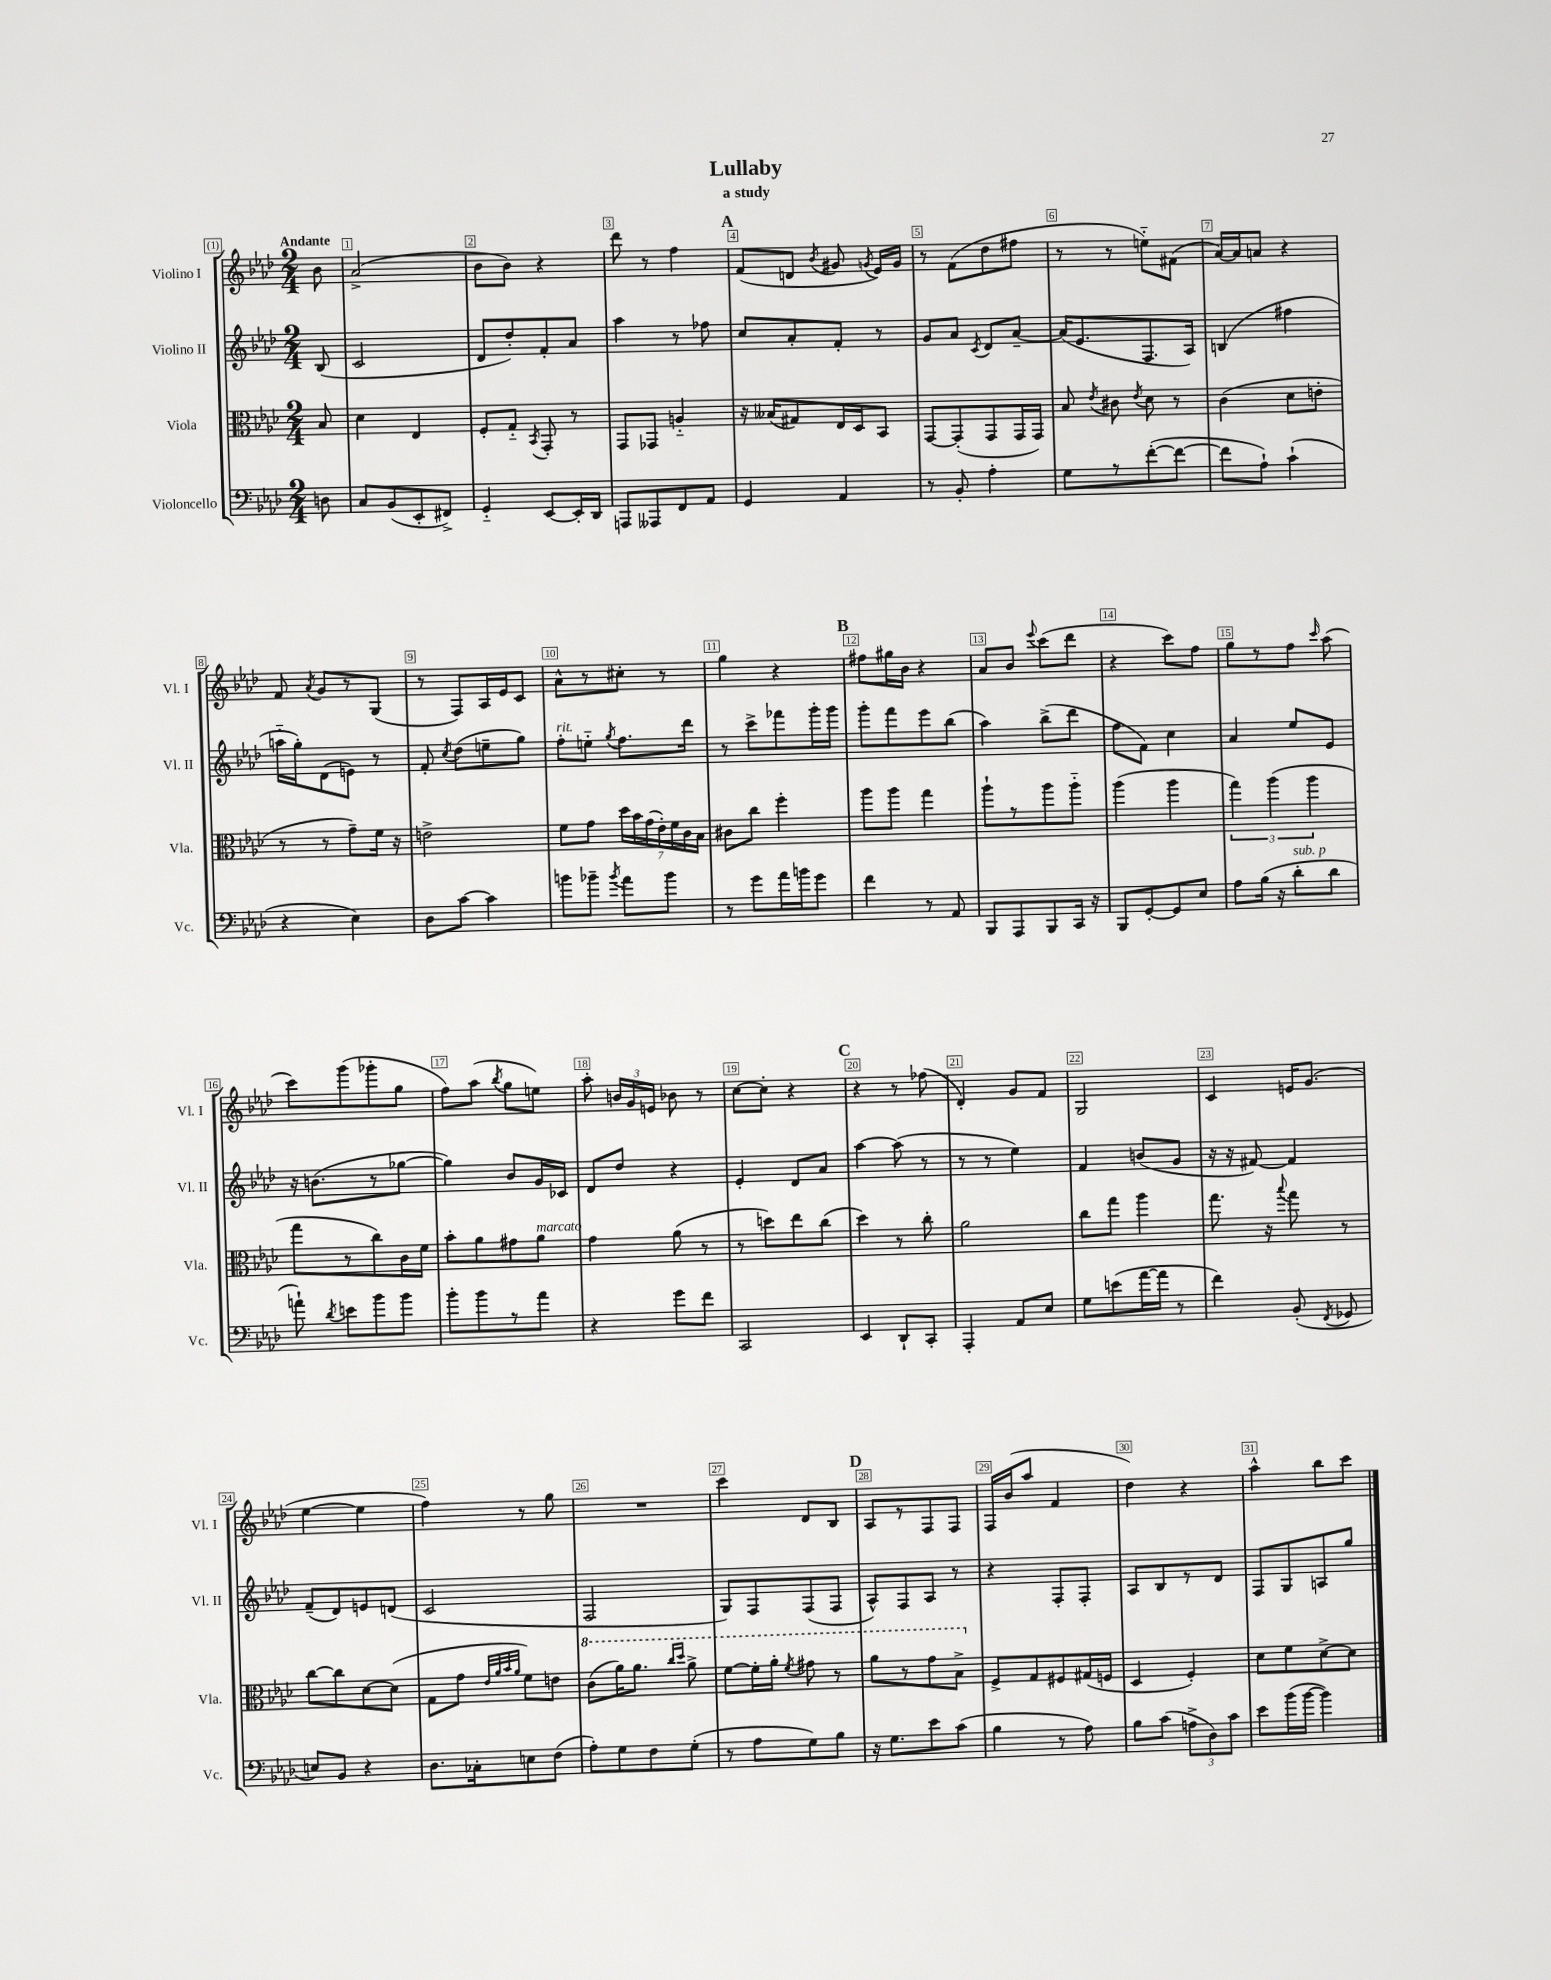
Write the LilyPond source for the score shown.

\header { title = "Lullaby" subtitle = "a study" }
<<
\new StaffGroup <<
\new Staff = "s0" \with { instrumentName = "Violino I" shortInstrumentName = "Vl. I" } {
    \clef treble \key aes \major \numericTimeSignature \time 2/4 \partial 8 \tempo "Andante"
    \autoBeamOff bes'8 |
    aes'2->( |
    bes'8[ bes'8]) r4 |
    des'''8 r8 f''4 |
    \mark \markup { \bold "A" } f'8[( d'8] \acciaccatura { bes'8 } gis'8 \acciaccatura { g'8 } ees'16[) g'16] |
    r8 f'8[( des''8 fis''8] |
    r8 r8 e''8[-_) fis'8]( |
    aes'16[~) aes'16 a'8] r4 |
    f'8 \acciaccatura { aes'8 } g'8[ r8 g8]( |
    r8 f8[) aes16 ees'16 c'8] |
    aes'8[-^ r8 cis''8]-. r8 |
    g''4 r4 |
    \mark \markup { \bold "B" } fis''8[ gis''16 bes'16] r4 |
    aes'8[ bes'8] \appoggiatura { ees'''8 } c'''8[( des'''8] |
    r4 c'''8[) f''8] |
    g''8[ r8 f''8] \grace { c'''16 } aes''8( |
    c'''8[) g'''8( ges'''8-. g''8] |
    f''8[) aes''8]( \acciaccatura { bes''8 } g''8[ e''8]) |
    aes''8-. \tuplet 3/2 { b'16[ g'16 e'16] } bes'8 r8 |
    c''8[~ c''8]-. r4 |
    \mark \markup { \bold "C" } r4 r8 fes''8( |
    des'4-.) g'8[ f'8] |
    g2 |
    c'4 e'16[ g'8.]( |
    ees''4~ ees''4 |
    f''4) r8 g''8 |
    R2 |
    c'''4 des'8[ bes8] |
    \mark \markup { \bold "D" } aes8[ r8 f8 f8] |
    f16[ bes'16( aes''8] f'4 |
    des''4) r4 |
    aes''4-^ bes''8[ c'''8] \bar "|." |
}
\new Staff = "s1" \with { instrumentName = "Violino II" shortInstrumentName = "Vl. II" } {
    \clef treble \key aes \major \numericTimeSignature \time 2/4 \partial 8
    \autoBeamOff bes8( |
    c'2 |
    des'8[ des''8-.) f'8-. aes'8] |
    aes''4 r8 fes''8 |
    \mark \markup { \bold "A" } c''8[ aes'8-. f'8]-. r8 |
    g'8[ aes'8] \acciaccatura { c'8 } des'8[ aes'8]~-- |
    aes'16[( ees'8. f8. aes16]) |
    b4( fis''4 |
    a''16[-_ g''16-.) des'8( e'8]) r8 |
    f'8-. \acciaccatura { c''8 } des''8[( e''8-- g''8]) |
    f''8[-.^\markup { \italic "rit." } e''8]-_ \acciaccatura { g''8 } f''8.[ des'''16] |
    r8 c'''8[-> fes'''8 g'''16-. g'''16] |
    \mark \markup { \bold "B" } g'''8[-. f'''8 ees'''8 bes''8]( |
    aes''4) bes''8[->( des'''8] |
    f''8[ f'8]) c''4 |
    aes'4 ees''8[ ees'8] |
    r16 b'8.[( r8 ges''8]~ |
    ges''4) bes'8[ g'16 ces'16] |
    des'8[ des''8] r4 |
    ees'4-. des'8[ aes'8] |
    \mark \markup { \bold "C" } aes''4~ aes''8( r8 |
    r8 r8 ees''4) |
    f'4 b'8[( g'8] |
    r16 r16 fis'8~) fis'4 |
    f'8[--( des'8) e'8 d'8]( |
    c'2 |
    f2 |
    g8[) f8 f8( f8] |
    \mark \markup { \bold "D" } aes8[-^) f8 aes8] r8 |
    r4 f8[-. f8]-. |
    aes8[ bes8 r8 des'8] |
    f8[ g8 a8 g''8] \bar "|." |
}
\new Staff = "s2" \with { instrumentName = "Viola" shortInstrumentName = "Vla." } {
    \clef alto \key aes \major \numericTimeSignature \time 2/4 \partial 8
    \autoBeamOff bes8 |
    des'4 ees4 |
    f8[-. g8]-_ \acciaccatura { bes,8 } g,8-. r8 |
    g,8[ ges,8] a4-_ |
    \mark \markup { \bold "A" } r16 beses16[( gis8) ees16 des16 bes,8] |
    g,8[~ g,8-.( g,8 g,16 g,16]) |
    bes8 \acciaccatura { ees'8 } cis'8 \acciaccatura { ees'8 } des'8 r8 |
    c'4( des'8[ e'8]-. |
    r8 r8 g'8[--) f'16] r16 |
    e'2-> |
    f'8[ g'8] \tuplet 7/4 { des''16[ bes'16 g'16( ees'16-.) f'16 c'16 bes16] } |
    cis'8[ c''8] f''4-. |
    \mark \markup { \bold "B" } aes''8[ aes''8] g''4 |
    aes''8[-! r8 aes''8 aes''8]-_ |
    aes''4( aes''4 |
    \tuplet 3/2 { g''4) aes''4( aes''4 } |
    g''8[ r8 c''8) c'16 f'16] |
    bes'8[-. aes'8 gis'8 aes'8]^\markup { \italic "marcato" } |
    g'4 aes'8( r8 |
    r8 d''8[) ees''8 c''8]( |
    \mark \markup { \bold "C" } des''4) r8 c''8-. |
    aes'2 |
    c''8[ g''8] aes''4 |
    g''8. r16 \appoggiatura { bes''8 } g''8 r8 |
    c''8[~ c''8 des'8~ des'8]( |
    g8[ g'8] \grace { ees'32[ aes'32 bes'32 aes'32] } f'8[) e'8] |
    \ottava #1 c''8[( aes''16) aes''8.] \grace { c'''16[ des'''16] } aes''8-> |
    f''8[~ f''16-. aes''16]-. \acciaccatura { f''8 } gis''8 r8 |
    \mark \markup { \bold "D" } aes''8[ r8 g''8 bes'8]-> \ottava #0 |
    f8[-> g8 fis8 gis16( f16] |
    des4 f4-.) |
    des'8[ f'8 des'8~-> des'8] \bar "|." |
}
\new Staff = "s3" \with { instrumentName = "Violoncello" shortInstrumentName = "Vc." } {
    \clef bass \key aes \major \numericTimeSignature \time 2/4 \partial 8
    \autoBeamOff d8 |
    c8[ bes,8( ees,8-. fis,8]->) |
    g,4-_ ees,8[~ ees,16-. des,16] |
    a,,8[ aeses,,8 f,8 aes,8] |
    \mark \markup { \bold "A" } g,4 aes,4 |
    r8 bes,8-. aes4-. |
    g8[ r8 f'8~-.( f'8]~ |
    f'8[ aes8]-!) c'4-!( |
    r4 ees4) |
    des8[ c'8]~ c'4 |
    b'8[ bes'8]-- \acciaccatura { bes'8 } aes'8[ bes'8] |
    r8 g'8[ aes'16 b'16 g'8] |
    \mark \markup { \bold "B" } f'4 r8 aes,8 |
    bes,,8[ aes,,8 bes,,8 c,16] r16 |
    bes,,8[ g,8~-. g,8 ees8] |
    aes8[ bes16]( r16 des'8[-.^\markup { \italic "sub. p" } des'8] |
    a'8-!) \acciaccatura { des'8 } e'8[ bes'8 bes'8] |
    bes'8[-. bes'8 r8 aes'8] |
    r4 g'8[ f'8] |
    c,2 |
    \mark \markup { \bold "C" } ees,4 des,8[-! c,8]-. |
    aes,,4-. aes,8[ ees8] |
    g8[ e'8( aes'16~ aes'16] r8 |
    f'4) bes,8-.( \acciaccatura { f,8 } ges,8 |
    e8[) bes,8] r4 |
    des8.[ ces16-. e8 f8]( |
    aes8[-.) g8 f8 g8]-.( |
    r8 aes8[ g8) bes8] |
    \mark \markup { \bold "D" } r16 g8.[ ees'8 c'8]( |
    bes4 r8 aes8) |
    bes8[ c'8]( \tuplet 3/2 { a8[-> des8) c'8] } |
    ees'8[ bes'16( bes'16]~ bes'4) \bar "|." |
}
>>
>>
\layout { \context { \Score \override BarNumber.break-visibility = ##(#f #t #t) barNumberVisibility = #all-bar-numbers-visible \override BarNumber.stencil = #(make-stencil-boxer 0.1 0.3 ly:text-interface::print) } }
